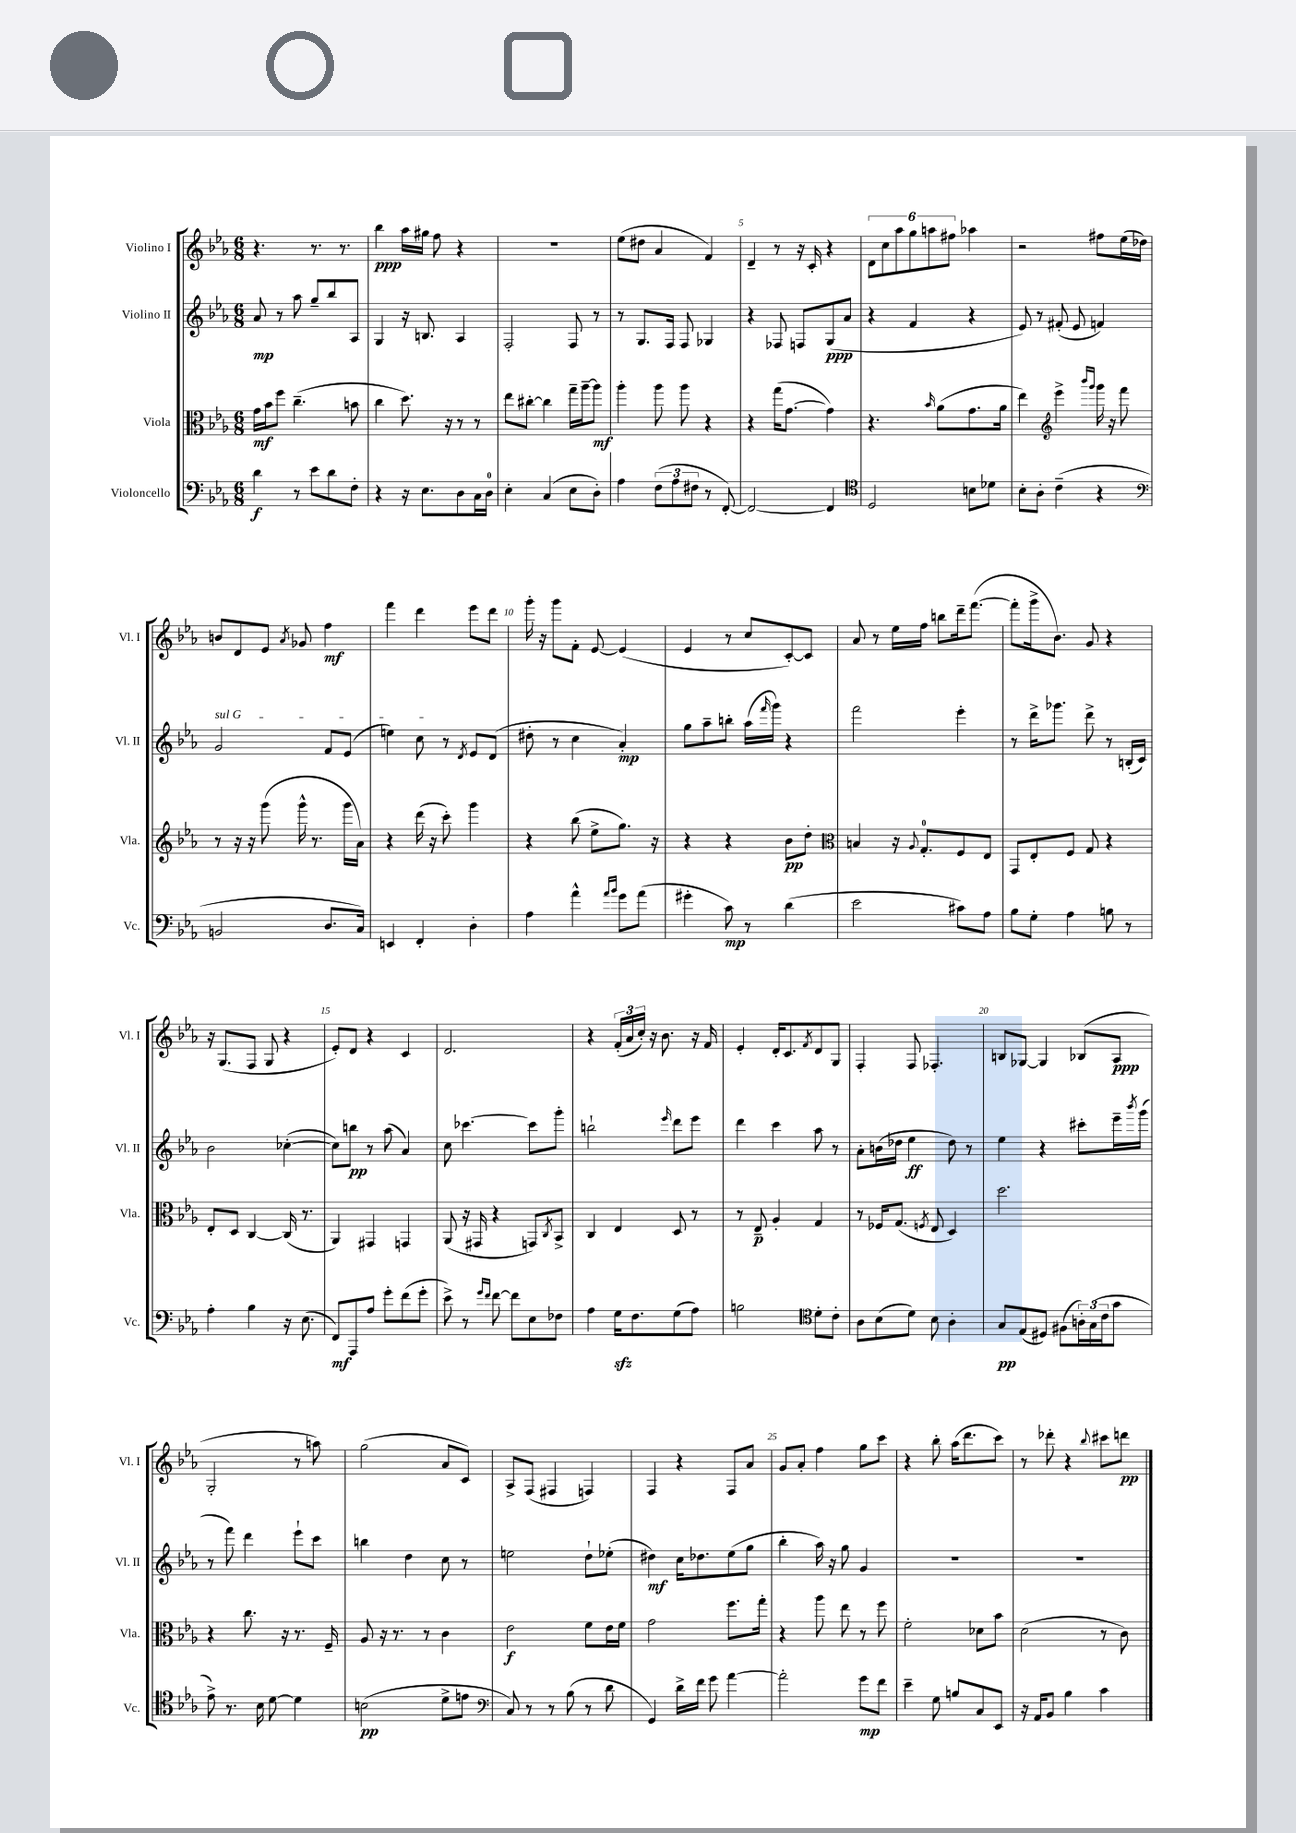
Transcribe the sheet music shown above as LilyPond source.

<<
\new StaffGroup <<
\new Staff = "s0" \with { instrumentName = "Violino I" shortInstrumentName = "Vl. I" } {
    \clef treble \key ees \major \numericTimeSignature \time 6/8
    r4. r8. r8. |
    bes''4\ppp aes''16 gis''16 f''8 r4 |
    R2. |
    ees''8( dis''8 aes'4 f'4) |
    d'4-- r8 r16 c'16-. r4 |
    \tuplet 6/4 { d'8 c''8 aes''8 g''8 a''8 fis''8 } aes''4 |
    r2 fis''8 ees''16( des''16) |
    b'8 d'8 ees'8 \acciaccatura { aes'8 } ges'8 f''4\mf |
    f'''4 d'''4 ees'''8 d'''8 |
    g'''16-. r16 g'''8 f'8-. ees'8~ ees'4( |
    ees'4 r8 c''8 c'8~-.) c'8 |
    aes'8 r8 ees''16 f''16 b''8 d'''16-- f'''8.~( |
    f'''8-. g'''16-> bes'8.) g'8 r4 |
    r16 g8.( f8 g8 r4 |
    ees'8-.) d'8 r4 c'4 |
    d'2. |
    r4 \tuplet 3/2 { f'16-.( aes'16 c''16-.) } r16 bes'8. r16 f'16 |
    ees'4-. d'16-. c'8. \acciaccatura { f'8 } d'8 g8 |
    f4-. f8 fes4.-. |
    b8 ges8~ ges4 bes8( aes8\ppp |
    g2-. r8 a''8) |
    g''2( aes'8 c'8) |
    aes8-> f8( fis4 f4) |
    f4 r4 f8 aes'8 |
    g'8 aes'8-. f''4 g''8 c'''8 |
    r4 bes''8-. aes''16( d'''8. c'''8) |
    r8 des'''8-. r4 \appoggiatura { bes''8 } cis'''8 d'''8\pp \bar "|." |
}
\new Staff = "s1" \with { instrumentName = "Violino II" shortInstrumentName = "Vl. II" } {
    \clef treble \key ees \major \numericTimeSignature \time 6/8
    aes'8\mp r8 aes''8 g''8-- bes''8 aes8 |
    g4 r16 b8. aes4 |
    f2-. f8 r8 |
    r8 g8. f16 f8 ges4 |
    r4 fes8 f8 g8\ppp( aes'8 |
    r4 f'4 r4 |
    ees'8) r8 fis'8-.( ees'8 f'4) |
    \once \override TextSpanner.bound-details.left.text = \markup { \italic "sul G" } g'2\startTextSpan f'8 ees'8( |
    e''4) c''8\stopTextSpan r8 \acciaccatura { d'8 } ees'8 d'8( |
    dis''8-. r8 c''4 aes'4-.\mp) |
    g''8 aes''8-- b''8-. aes''16( \grace { f'''16 } g'''16) r4 |
    f'''2 ees'''4-. |
    r8 d'''16-> ges'''8. d'''8-> r8 b16-.( c'16) |
    bes'2 ces''4~-.( |
    ces''8) b''8\pp r8 aes''8( aes'4) |
    c''8 ces'''4.~ ces'''8 g'''8-. |
    b''2-! \grace { ees'''16 } d'''8 ees'''8 |
    d'''4 c'''4 aes''8 r8 |
    aes'8-. b'16( des''16 ees''4\ff des''8) r8 |
    ees''4 r4 cis'''8-. ees'''16-- \acciaccatura { bes'''8 } g'''16( |
    r8 f'''8) d'''4 ees'''8-! c'''8 |
    b''4 d''4 c''8 r8 |
    e''2 d''8-! ees''8-.( |
    dis''4\mf) c''16 des''8. ees''8( g''8 |
    bes''4-. aes''16) r16 g''8 g'4 |
    R2. |
    R2. \bar "|." |
}
\new Staff = "s2" \with { instrumentName = "Viola" shortInstrumentName = "Vla." } {
    \clef alto \key ees \major \numericTimeSignature \time 6/8
    g'16\mf bes'16 f''8 c''4.--( b'8 |
    c''4 d''8.) r16 r8 r8 |
    ees''8 cis''8~-. cis''4 g''16-- aes''16~-- aes''8\mf |
    aes''4-. aes''8 aes''8 r4 |
    r4 g''16( g'8.~ g'4) |
    r4. \grace { bes'16 } aes'8( g'8. aes'16 |
    ees''4) \clef treble ees'''4-> \grace { bes'''16 g'''16 } g'''16 r16 f'''8 |
    r8 r16 r16 g'''8( g'''16-^ r8. g'''16 aes'16) |
    r4 d'''16( r16 c'''8-.) g'''4 |
    r4 bes''8( ees''8-> g''8.) r16 |
    r4 r4 bes'8\pp d''8-. |
    \clef alto b4 r16 \appoggiatura { aes8 } g8.-0-. f8 ees8 |
    g,8 ees8-. f8 g8 r4 |
    ees8-. d8 c4~ c16( r8. |
    aes,4) gis,4 g,4 |
    aes,8( r16 gis,16 r4 g,8) \acciaccatura { c8 } bes,8-> |
    c4 ees4 d8 r8 |
    r8 ees8--\p aes4-. g4 |
    r8 fes16 g8.( \acciaccatura { f8 } ees8 d4) |
    d''2. |
    r4 c''8. r16 r8. f16-- |
    aes8 r16 r8. r8 c'4 |
    ees'2\f f'8 ees'16 f'16 |
    g'2 f''8. g''16-. |
    r4 aes''8 ees''8 r8 f''8 |
    f'2-. des'8 bes'8 |
    d'2( r8 c'8) \bar "|." |
}
\new Staff = "s3" \with { instrumentName = "Violoncello" shortInstrumentName = "Vc." } {
    \clef bass \key ees \major \numericTimeSignature \time 6/8
    d'4\f r8 ees'8 d'8 f8-. |
    r4 r16 ees8. d8 c16 d16-0 |
    ees4-. c4( ees8 d8-.) |
    aes4 \tuplet 3/2 { f8( aes8 fis8 } r8 f,8~-.) |
    f,2~ f,4 |
    \clef tenor d2 b8 des'8 |
    bes8-. aes8-. c'4--( r4 |
    \clef bass b,2 d8. c16) |
    e,4 f,4-. d4-. |
    aes4 aes'4-^ \grace { aes'16 bes'16 } g'8 aes'8( |
    gis'4-. c'8\mp) r8 d'4( |
    ees'2 cis'8) aes8 |
    bes8 g8-. aes4 b8 r8 |
    aes4-. bes4 r16 ees8.( |
    f,8\mf) aes,,8 aes8 g'8-. f'8( g'8-. |
    ees'8->) r8 \grace { g'16 f'16 } f'8~ f'8 ees8 fes8 |
    aes4 g16\sfz f8. g8( aes8) |
    b2 \clef tenor d'8-. c'8-. |
    aes8 bes8( d'8) bes8 aes4-. |
    g8\pp ees8( dis8) fis8( \tuplet 3/2 { a16-.) g16( c'16 } g'8 |
    ees'8->) r8. bes16 d'8~ d'4 |
    b2\pp( d'8-> e'8 |
    \clef bass c8) r8 r8 bes8( r8 d'8 |
    g,4) d'16-> f'16 g'8 aes'4~ |
    aes'2-. g'8\mp f'8 |
    ees'4-- g8 b8 c8 ees,8 |
    r16 aes,16 bes,8 bes4 c'4 \bar "|." |
}
>>
>>
\layout { \context { \Score \override BarNumber.break-visibility = ##(#f #t #t) barNumberVisibility = #(every-nth-bar-number-visible 5) } }
